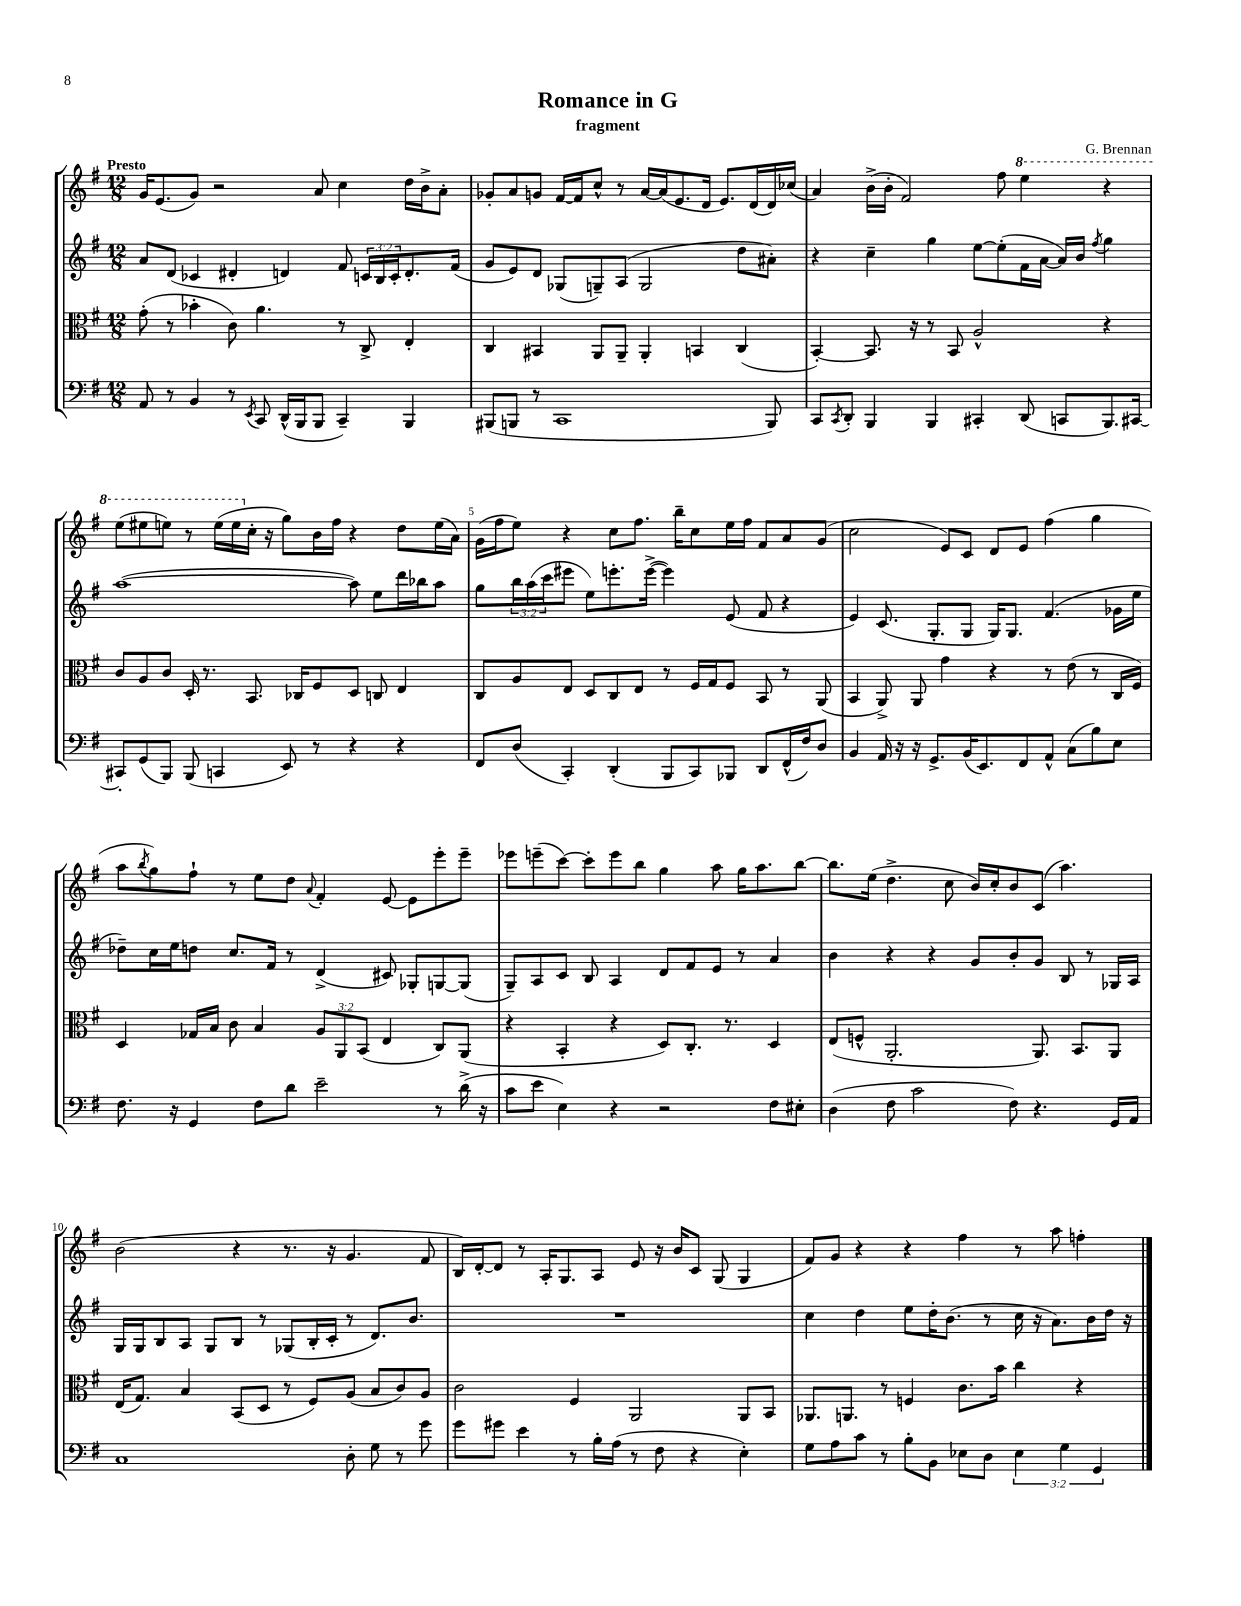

**kern	**kern	**kern	**kern
*staff4	*staff3	*staff2	*staff1
*clefF4	*clefC3	*clefG2	*clefG2
*k[f#]	*k[f#]	*k[f#]	*k[f#]
*M12/8	*M12/8	*M12/8	*M12/8
8AA	(8g'	8a	16g
.	.	.	(8.e
8r	8r	(8d	.
4BB	4b-'	4c-	8g)
.	.	.	2r
8r	8c)	4d#'	.
8qEE	.	.	.
8CC	4.a	.	.
(16DD^^	.	4d)	.
16BBB	.	.	.
8BBB	.	.	8a
4CC~)	8r	8f#	4cc
.	8C^	24c	.
.	.	24B	.
.	.	24c'	.
4BBB	4E'	8.d'	16dd
.	.	.	16b^
.	.	.	8a'
.	.	(16f#	.
=	=	=	=
(8BBB#	4C	8g	8g-'
8BBB	.	8e)	8a
8r	4BB#	8d	8g
1CC	.	(8G-	[16f#
.	.	.	16f#]
.	8AA	8G~)	8cc^^
.	8AA~	(8A	8r
.	4AA'	2G	[16a
.	.	.	(16a]
.	.	.	8.e
.	4BB	.	.
.	.	.	16d
.	.	.	8.e)
.	(4C	8dd	.
.	.	.	(16d
8BBB)	.	8a#')	16d)
.	.	.	(16cc-
=	=	=	=
8CC	[4BB')	4r	4a)
8qCC	.	.	.
8DD'	.	.	.
4BBB	8.BB]	4cc~	(16b^
.	.	.	16b'
.	.	.	2f#)
.	16r	.	.
4BBB	8r	4gg	.
.	8BB	.	.
4CC#'	2A^^	[8ee	.
.	.	(8ee']	8ff#
(8DD	.	16f#	4eee
.	.	[16a	.
8CC	.	16a])	.
.	.	16b	.
.	.	8qff#	.
8.BBB)	4r	4gg	4r
[16CC#	.	.	.
=	=	=	=
8CC#']	8c	([1aa	(8eee
(8GG	8A	.	8eee#
8BBB)	8c	.	8eee)
(8BBB	16D'	.	8r
.	8.r	.	.
4CC	.	.	(16eee
.	.	.	16eee
.	8.BB	.	16cc'
.	.	.	16r
8EE)	.	.	8gg)
.	16C-	.	.
8r	8F#	.	16b
.	.	.	16ff#
4r	8D	8aa])	4r
.	8C	8ee	.
4r	4E	16ddd	8dd
.	.	16bb-	.
.	.	8aa	(16ee
.	.	.	16a)
=	=	=	=
8FF#	8C	8gg	(16g
.	.	.	16ff#
(8D	8A	24bb	8ee)
.	.	(24aa	.
.	.	24ccc	.
4CC')	8E	8eee#	4r
.	8D	8ee)	.
(4DD'	8C	8.eee'	8cc
.	8E	.	8.ff#
.	.	([16eee^	.
8BBB	8r	4eee])	.
.	.	.	16bb~
8CC)	16F#	.	8cc
.	16G	.	.
8BBB-	8F#	(8e	16ee
.	.	.	16ff#
8DD	8BB	8f#	8f#
(16FF#^^	8r	4r	8a
16F#)	.	.	.
8D	(8AA	.	(8g
=	=	=	=
4BB	4BB	4e)	2cc
16AA	8AA^)	(8.c	.
16r	.	.	.
16r	8AA	.	.
8.GG^	.	8.G'	.
.	4g	.	8e)
(16BB	.	8G	8c
8.EE)	.	.	.
.	4r	16G)	8d
.	.	8.G	.
8FF#	.	.	8e
8AA^^	8r	(4.f#	(4ff#
(8C	(8e	.	.
8B)	8r	.	4gg
8E	16C	16g-	.
.	16F#)	16ee	.
=	=	=	=
8.F#	4D	8dd-~)	8aa
.	.	.	8qbb
.	.	16cc	8gg)
16r	.	16ee	.
4GG	16G-	8dd	8ff#`
.	16B	.	.
.	8c	8.cc	8r
8F#	4B	.	8ee
.	.	16f#	.
8d	.	8r	8dd
.	.	.	8qqa
2e~	12A	(4d^	4f#'
.	12AA	.	.
.	(12BB	.	.
.	4E	8c#)	[8e
.	.	8G-'	8e]
8r	8C)	[8G	8eee'
(16d^	(8AA	(8G]	8eee~
16r	.	.	.
=	=	=	=
8c	4r	8G~)	8eee-
8e	.	8A	(8eee~
4E)	4BB'	8c	[8ccc)
.	.	8B	8ccc']
4r	4r	4A	8eee
.	.	.	8bb
2r	8D)	8d	4gg
.	8.C'	8f#	.
.	.	8e	8aa
.	8.r	.	.
.	.	8r	16gg
.	.	.	8.aa
8F#	4D	4a	.
8E#'	.	.	[8bb
=	=	=	=
(4D	(8E	4b	8.bb]
.	8F^^	.	.
.	.	.	(16ee
8F#	2.AA'	4r	4.dd^
2c	.	.	.
.	.	4r	.
.	.	.	8cc
.	.	8g	16b)
.	.	.	16cc'
8F#)	.	8b'	8b
4.r	8.AA)	8g	(8c
.	.	8B	4.aa)
.	8.BB	.	.
.	.	8r	.
16GG	8AA	16G-	.
16AA	.	16A	.
=	=	=	=
1C	(16E	16G	(2b
.	8.G)	16G	.
.	.	8B	.
.	4B	8A	.
.	.	8G	.
.	(8BB	8B	4r
.	8D	8r	.
.	8r	(8G-	8.r
.	8F#)	16B'	.
.	.	16c'	16r
8D'	(8A	8r	4.g
8G	8B	8.d)	.
8r	8c)	.	.
.	.	8.b	.
8g	8A	.	8f#
=	=	=	=
8g	2c	1.r	16B)
.	.	.	[16d'
8g#	.	.	8d]
4e	.	.	8r
.	.	.	16A'
.	.	.	8.G
8r	4F#	.	.
16B'	.	.	8A
(16A	.	.	.
8r	2AA	.	8e
8F#	.	.	16r
.	.	.	16b
4r	.	.	8c
.	.	.	(8G
4E')	8AA	.	4G
.	8BB	.	.
=	=	=	=
8G	8.AA-	4cc	8f#)
8A	.	.	8g
.	8.AA	.	.
8c	.	4dd	4r
8r	8r	.	.
8B'	4F	8ee	4r
8BB	.	16dd'	.
.	.	(8.b	.
8E-	8.c	.	4ff#
8D	.	8r	.
.	16b	.	.
6E-	4cc	16cc	8r
.	.	16r	.
.	.	8.a)	8aa
6G	.	.	.
.	4r	.	4ff'
.	.	16b	.
6GG	.	.	.
.	.	16dd	.
.	.	16r	.
==	==	==	==
*-	*-	*-	*-
